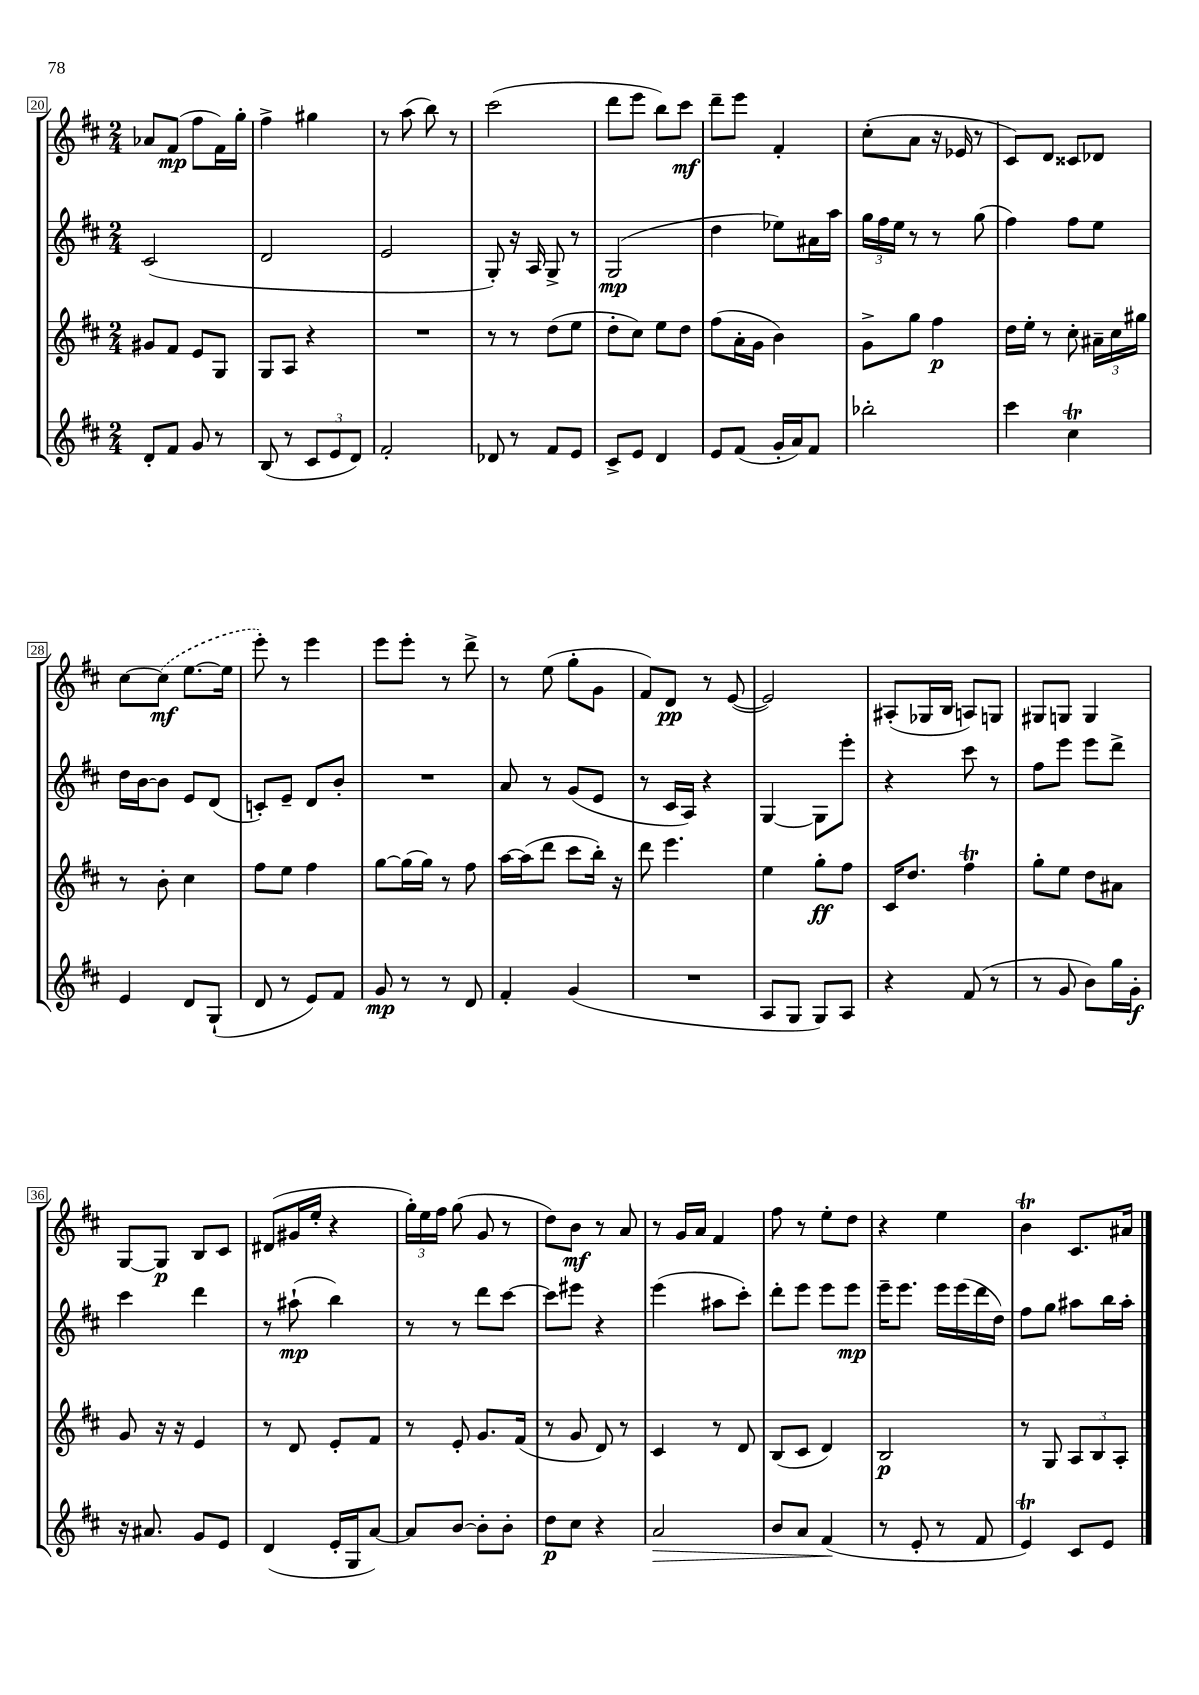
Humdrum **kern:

**kern	**kern	**kern	**kern
*staff4	*staff3	*staff2	*staff1
*clefG2	*clefG2	*clefG2	*clefG2
*k[f#c#]	*k[f#c#]	*k[f#c#]	*k[f#c#]
*M2/4	*M2/4	*M2/4	*M2/4
8d'	8g#	(2c#	8a-
8f#	8f#	.	(8f#
8g	8e	.	8ff#
8r	8G	.	16f#)
.	.	.	16gg'
=	=	=	=
(8B	8G	2d	4ff#^
8r	8A	.	.
12c#	4r	.	4gg#
12e	.	.	.
12d)	.	.	.
=	=	=	=
2f#'	2r	2e	8r
.	.	.	(8aa
.	.	.	8bb)
.	.	.	8r
=	=	=	=
8d-	8r	8G')	(2ccc#
8r	8r	16r	.
.	.	16A	.
8f#	(8dd	8G^	.
8e	8ee	8r	.
=	=	=	=
8c#^	8dd'	(2G	8ddd
8e	8cc#)	.	8eee
4d	8ee	.	8bb)
.	8dd	.	8ccc#
=	=	=	=
8e	(8ff#	4dd	8ddd~
(8f#	16a'	.	8eee
.	16g	.	.
16g'	4b)	8ee-)	4f#'
16a)	.	.	.
8f#	.	16a#	.
.	.	16aa	.
=	=	=	=
2bb-'	8g^	24gg	(8cc#'
.	.	24ff#	.
.	.	24ee	.
.	8gg	8r	8a
.	4ff#	8r	16r
.	.	.	16e-
.	.	(8gg	8r
=	=	=	=
4ccc#	16dd	4ff#)	8c#)
.	16ee'	.	.
.	8r	.	8d
4cc#	8cc#'	8ff#	8c##
.	24a#~	8ee	8d-
.	24cc#	.	.
.	24gg#	.	.
=	=	=	=
4e	8r	16dd	[8cc#
.	.	[16b	.
.	8b'	8b]	(8cc#]
8d	4cc#	8e	[8.ee
(8G`	.	(8d	.
.	.	.	16ee]
=	=	=	=
8d	8ff#	8c')	8eee')
8r	8ee	8e~	8r
8e)	4ff#	8d	4eee
8f#	.	8b'	.
=	=	=	=
8g	[8gg	2r	8eee
8r	(16gg]	.	8eee'
.	16gg)	.	.
8r	8r	.	8r
8d	8ff#	.	8ddd^
=	=	=	=
4f#'	[16aa	8a	8r
.	(16aa]	.	.
.	8ddd	8r	(8ee
(4g	8ccc#	(8g	8gg'
.	16bb')	8e	8g
.	16r	.	.
=	=	=	=
2r	8ddd	8r	8f#)
.	4.eee	16c#	8d
.	.	16A)	.
.	.	4r	8r
.	.	.	([8e
=	=	=	=
8A	4ee	[4G	2e])
8G	.	.	.
8G)	8gg'	8G]	.
8A	8ff#	8eee'	.
=	=	=	=
4r	16c#	4r	(8A#'
.	8.dd	.	.
.	.	.	16G-
.	.	.	16B
(8f#	4ff#	8ccc#	8A)
8r	.	8r	8G
=	=	=	=
8r	8gg'	8ff#	8G#
8g	8ee	8eee	8G
8b)	8dd	8eee	4G
16gg	8a#	8ddd^	.
16g'	.	.	.
=	=	=	=
16r	8g	4ccc#	[8G
8.a#	.	.	.
.	16r	.	8G]
.	16r	.	.
8g	4e	4ddd	8B
8e	.	.	8c#
=	=	=	=
(4d	8r	8r	(8d#
.	8d	(8aa#`	16g#
.	.	.	16ee'
16e'	8e'	4bb)	4r
16G	.	.	.
[8a)	8f#	.	.
=	=	=	=
8a]	8r	8r	24gg')
.	.	.	24ee
.	.	.	24ff#
[8b	8e'	8r	(8gg
8b']	8.g	8ddd	8g
8b'	.	[8ccc#	8r
.	(16f#	.	.
=	=	=	=
8dd	8r	8ccc#]	8dd)
8cc#	8g	8eee#	8b
4r	8d)	4r	8r
.	8r	.	8a
=	=	=	=
2a	4c#	(4eee	8r
.	.	.	16g
.	.	.	16a
.	8r	8aa#	4f#
.	8d	8ccc#')	.
=	=	=	=
8b	(8B	8ddd'	8ff#
8a	8c#	8eee	8r
(4f#	4d)	8eee	8ee'
.	.	8eee	8dd
=	=	=	=
8r	2B	16eee~	4r
.	.	8.eee	.
8e'	.	.	.
8r	.	16eee	4ee
.	.	(16eee	.
8f#	.	16ddd	.
.	.	16dd)	.
=	=	=	=
4e)	8r	8ff#	4b
.	8G	8gg	.
8c#	12A	8aa#	8.c#
.	12B	.	.
8e	.	16bb	.
.	12A'	.	.
.	.	16aa#'	16a#
==	==	==	==
*-	*-	*-	*-
